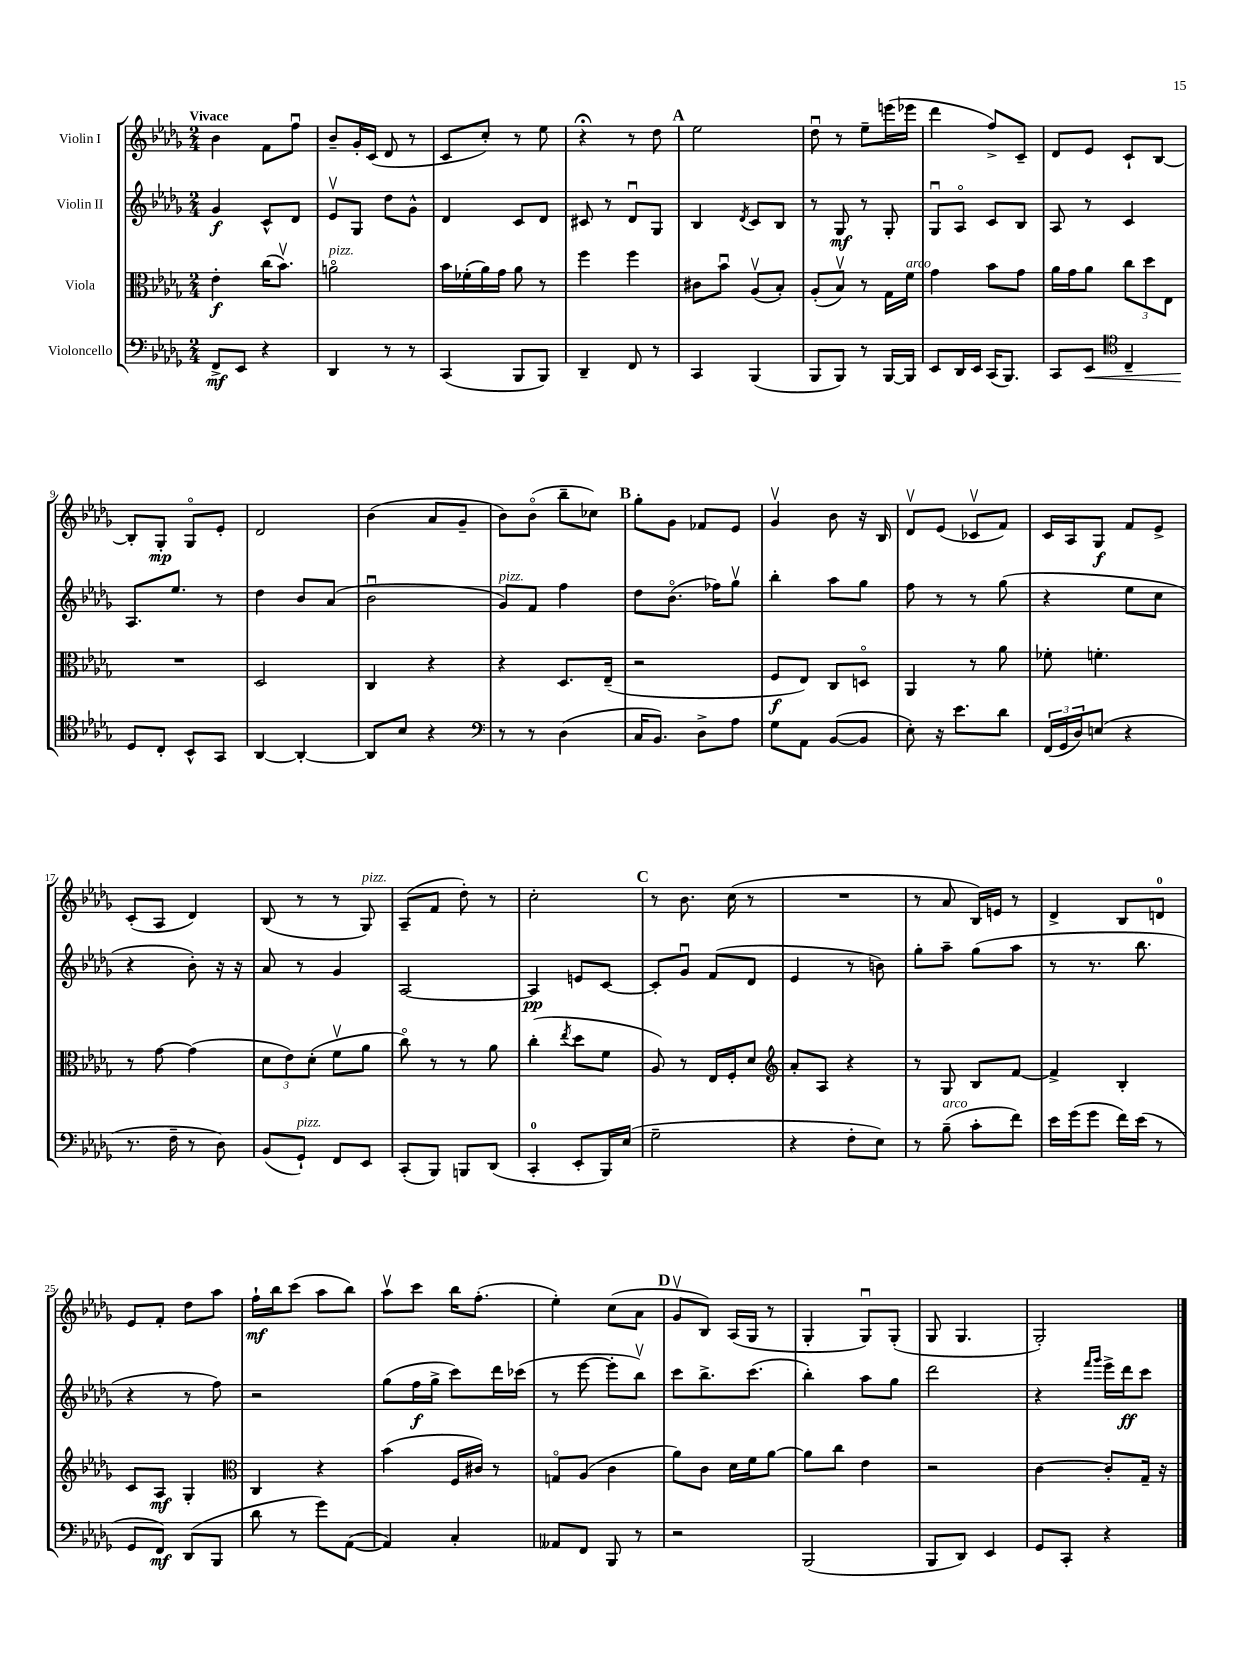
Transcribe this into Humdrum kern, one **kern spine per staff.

**kern	**dynam	**kern	**dynam	**kern	**dynam	**kern	**dynam
*part4	*part4	*part3	*part3	*part2	*part2	*part1	*part1
*staff4	*staff4	*staff3	*staff3	*staff2	*staff2	*staff1	*staff1
*I"Violoncello	*	*I"Viola	*	*I"Violin II	*	*I"Violin I	*
*clefF4	*	*clefC3	*	*clefG2	*	*clefG2	*
*k[b-e-a-d-g-]	*	*k[b-e-a-d-g-]	*	*k[b-e-a-d-g-]	*	*k[b-e-a-d-g-]	*
*M2/4	*	*M2/4	*	*M2/4	*	*M2/4	*
=1	=1	=1	=1	=1	=1	=1	=1
!	!	!	!	!	!	!LO:TX:a:B:t=Vivace	!
8FF^/L	mf	4e-'\	f	4g-/	f	4b-\	.
8EE-/J	.	.	.	.	.	.	.
4r	.	(16cc\KL	.	8c^^/L	.	8f\L	.
.	.	8.b-v\J)	.	.	.	.	.
.	.	.	.	8d-/J	.	8ffu\J	.
=2	=2	=2	=2	=2	=2	=2	=2
!	!	!LO:TX:a:i:t=pizz.	!	!	!	!	!
4DD-/	.	2an\	.	8e-v/L	.	8b-~/L	.
.	.	.	.	8G-/J	.	16g-'/L	.
.	.	.	.	.	.	(16c/JJ	.
8r	.	.	.	8dd-\L	.	8d-/	.
8r	.	.	.	8g-^^\J	.	8r	.
=3	=3	=3	=3	=3	=3	=3	=3
(4CC/	.	16b-\LL	.	4d-/	.	8c/L	.
.	.	(16f-X'\	.	.	.	.	.
.	.	16a-\)	.	.	.	8cc'/J)	.
.	.	16g-\JJ	.	.	.	.	.
8BBB-/L	.	8a-\	.	8c/L	.	8r	.
8BBB-/J)	.	8r	.	8d-/J	.	8ee-\	.
=4	=4	=4	=4	=4	=4	=4	=4
4DD-~/	.	4ff\	.	8c#X/	.	4r;<	.
.	.	.	.	8r	.	.	.
8FF/	.	4ff\	.	8d-u/L	.	8r	.
8r	.	.	.	8G-/J	.	8dd-\	.
!!LO:REH:place=s1:t=A
=5	=5	=5	=5	=5	=5	=5	=5
4CC/	.	8c#X\L	.	4B-/	.	2ee-\	.
.	.	8b-u\J	.	.	.	.	.
.	.	.	.	8qd-/	.	.	.
(4BBB-/	.	(8A-v/L	.	8c/L	.	.	.
.	.	8B-'/J)	.	8B-/J	.	.	.
=6	=6	=6	=6	=6	=6	=6	=6
8BBB-/L	.	(8A-'/L	.	8r	.	8dd-u\	.
8BBB-/J)	.	8B-v/J)	.	8G-/	mf	8r	.
8r	.	8r	.	8r	.	8ee-~\L	.
[16BBB-/LL	.	16G-\LL	.	8G-'/	.	(16eeen\L	.
!	!	!LO:TX:a:i:t=arco	!	!	!	!	!
16BBB-/JJ]	.	16f\JJ	.	.	.	16eee-X\JJ	.
=7	=7	=7	=7	=7	=7	=7	=7
8EE-/L	.	4g-\	.	8G-u/L	.	4ddd-\	.
16DD-/L	.	.	.	8A-/J	.	.	.
16EE-/JJ	.	.	.	.	.	.	.
(16CC/KL	.	8b-\L	.	8c/L	.	8ff^/L)	.
8.BBB-/J)	.	.	.	.	.	.	.
.	.	8g-\J	.	8B-/J	.	8c~/J	.
=8	=8	=8	=8	=8	=8	=8	=8
8CC/L	.	16a-\LL	.	8A-/	.	8d-/L	.
.	.	16g-\J	.	.	.	.	.
!	!LO:HP:b	!	!	!	!	!	!
8EE-/J	<	8a-\J	.	8r	.	8e-/J	.
*clefC4	*	*	*	*	*	*	*
4C~/	.	12cc\L	.	4c/	.	8c`/L	.
.	.	12dd-\	.	.	.	.	.
.	.	.	.	.	.	[8B-/J	.
.	.	12E-\J	.	.	.	.	.
!!LO:LB:g=z
=9	=9	=9	=9	=9	=9	=9	=9
8D-/L	.	2r	.	8.A-/L	.	8B-'/L]	.
8C'/J	[	.	.	.	.	8G-'/J	mp
.	.	.	.	8.ee-/J	.	.	.
8BB-^^/L	.	.	.	.	.	8G-/L	.
8GG-/J	.	.	.	8r	.	8e-'/J	.
=10	=10	=10	=10	=10	=10	=10	=10
[4AA-/	.	2D-/	.	4dd-\	.	2d-/	.
4AA-'/_	.	.	.	8b-/L	.	.	.
.	.	.	.	(8a-/J	.	.	.
=11	=11	=11	=11	=11	=11	=11	=11
8AA-/L]	.	4C/	.	2b-u\	.	(4b-\	.
8B-/J	.	.	.	.	.	.	.
4r	.	4r	.	.	.	8a-/L	.
.	.	.	.	.	.	8g-~/J	.
=12	=12	=12	=12	=12	=12	=12	=12
*clefF4	*	*	*	*	*	*	*
!	!	!	!	!LO:TX:a:i:t=pizz.	!	!	!
8r	.	4r	.	8g-/L)	.	8b-\L)	.
8r	.	.	.	8f/J	.	(8b-\J	.
(4D-\	.	8.D-/L	.	4ff\	.	8bb-~\L	.
.	.	.	.	.	.	8cc-X\J)	.
.	.	(16E-~/Jk	.	.	.	.	.
!!LO:REH:place=s1:t=B
=13	=13	=13	=13	=13	=13	=13	=13
16C/KL	.	2r	.	8dd-\L	.	8gg-'\L	.
8.BB-/J)	.	.	.	.	.	.	.
.	.	.	.	(8.b-\J	.	8g-\J	.
8D-^\L	.	.	.	.	.	8f-X/L	.
.	.	.	.	16ff-X\KL)	.	.	.
8A-\J	.	.	.	8gg-v\J	.	8e-/J	.
=14	=14	=14	=14	=14	=14	=14	=14
8G-\L	.	8F/L	f	4bb-'\	.	4g-v/	.
8AA-\J	.	8E-/J)	.	.	.	.	.
([8BB-/L	.	8C/L	.	8aa-\L	.	8b-\	.
8BB-/J]	.	8Dn/J	.	8gg-\J	.	16r	.
.	.	.	.	.	.	16B-/	.
=15	=15	=15	=15	=15	=15	=15	=15
8E-'\)	.	4AA-/	.	8ff\	.	8d-v/L	.
16r	.	.	.	8r	.	(8e-/J	.
8.e-\L	.	.	.	.	.	.	.
.	.	8r	.	8r	.	8c-Xv/L	.
8d-\J	.	8a-\	.	(8gg-\	.	8f/J)	.
=16	=16	=16	=16	=16	=16	=16	=16
(24FF/LL	.	8f-X'\	.	4r	.	16c/LL	.
24GG-/	.	.	.	.	.	.	.
.	.	.	.	.	.	16A-/J	.
24D-/J)	.	.	.	.	.	.	.
(8En/J	.	4.fn'\	.	.	.	8G-/J	f
4r	.	.	.	8ee-\L	.	8f/L	.
.	.	.	.	8cc\J	.	8e-^/J	.
!!LO:LB:g=z
=17	=17	=17	=17	=17	=17	=17	=17
8.r	.	8r	.	4r	.	(8c'/L	.
.	.	[8g-\	.	.	.	8A-/J	.
16F~\	.	.	.	.	.	.	.
8r	.	(4g-\]	.	8b-'\)	.	4d-/)	.
8D-\)	.	.	.	16r	.	.	.
.	.	.	.	16r	.	.	.
=18	=18	=18	=18	=18	=18	=18	=18
(8BB-/L	.	12d-\L	.	8a-/	.	(8B-/	.
.	.	12e-\)	.	.	.	.	.
!LO:TX:a:i:t=pizz.	!	!	!	!	!	!	!
8GG-`/J)	.	.	.	8r	.	8r	.
.	.	(12d-'\J	.	.	.	.	.
8FF/L	.	8fv\L	.	4g-/	.	8r	.
!	!	!	!	!	!	!LO:TX:a:i:t=pizz.	!
8EE-/J	.	8a-\J	.	.	.	8G-/)	.
=19	=19	=19	=19	=19	=19	=19	=19
(8CC'/L	.	8cc\)	.	[2A-/	.	(8A-~/L	.
8BBB-/J)	.	8r	.	.	.	8f/J	.
8BBBn/L	.	8r	.	.	.	8dd-'\)	.
(8DD-/J	.	8a-\	.	.	.	8r	.
=20	=20	=20	=20	=20	=20	=20	=20
4CC'/	.	(4cc'\	.	4A-/]	pp	2cc'\	.
.	.	8qee-/	.	.	.	.	.
8EE-'/L	.	8dd-\L	.	8en/L	.	.	.
16BBB-/L)	.	8f\J	.	[8c/J	.	.	.
(16E-/JJ	.	.	.	.	.	.	.
!!LO:REH:place=s1:t=C
=21	=21	=21	=21	=21	=21	=21	=21
2G-~\	.	8A-/)	.	8c'/L]	.	8r	.
.	.	8r	.	8g-u/J	.	8.b-\	.
.	.	16E-/LL	.	(8f/L	.	.	.
.	.	16F'/J	.	.	.	(16cc\	.
.	.	8d-/J	.	8d-/J	.	8r	.
=22	=22	=22	=22	=22	=22	=22	=22
*	*	*clefG2	*	*	*	*	*
4r	.	8a-'/L	.	4e-/	.	2r	.
.	.	8A-/J	.	.	.	.	.
8F'\L	.	4r	.	8r	.	.	.
8E-\J)	.	.	.	8bn\)	.	.	.
=23	=23	=23	=23	=23	=23	=23	=23
8r	.	8r	.	8gg-'\L	.	8r	.
!LO:TX:a:i:t=arco	!	!	!	!	!	!	!
(8B-~\	.	8G-/	.	8aa-~\J	.	8a-/	.
8c'\L	.	8B-/L	.	(8gg-\L	.	16B-/LL)	.
.	.	.	.	.	.	16en/JJ	.
8f\J)	.	[8f/J	.	8aa-\J	.	8r	.
=24	=24	=24	=24	=24	=24	=24	=24
16e-\LL	.	4f^/]	.	8r	.	4d-^/	.
(16g-\J	.	.	.	.	.	.	.
8g-\J	.	.	.	8.r	.	.	.
16f\LL)	.	4B-'/	.	.	.	8B-/L	.
(16e-\JJ	.	.	.	8.bb-\	.	.	.
8r	.	.	.	.	.	8dn/J	.
!!LO:LB:g=z
=25	=25	=25	=25	=25	=25	=25	=25
8GG-/L	.	8c/L	.	4r	.	8e-/L	.
8FF/J)	mf	8A-/J	mf	.	.	8f'/J	.
(8DD-/L	.	4G-'/	.	8r	.	8dd-\L	.
8BBB-/J	.	.	.	8ff\)	.	8aa-\J	.
=26	=26	=26	=26	=26	=26	=26	=26
*	*	*clefC3	*	*	*	*	*
8d-\	.	4C/	.	2r	.	16ff`\LL	mf
.	.	.	.	.	.	16bb-\J	.
8r	.	.	.	.	.	(8ccc\J	.
8g-\L)	.	4r	.	.	.	8aa-\L	.
([8AA-\J	.	.	.	.	.	8bb-\J)	.
=27	=27	=27	=27	=27	=27	=27	=27
4AA-/])	.	(4b-\	.	(8gg-\L	.	8aa-v\L	.
.	.	.	.	16ff\L	f	8ccc\J	.
.	.	.	.	16gg-^\JJ	.	.	.
4C'/	.	16F/LL	.	8ccc\L)	.	16bb-\KL	.
.	.	16c#X/JJ)	.	.	.	(8.ff'\J	.
.	.	8r	.	16ddd-\L	.	.	.
.	.	.	.	(16ccc-X\JJ	.	.	.
=28	=28	=28	=28	=28	=28	=28	=28
8AA--X/L	.	8Gn/L	.	8r	.	4ee-'\)	.
8FF/J	.	(8A-/J	.	[8eee-\	.	.	.
8BBB-/	.	4c\	.	8eee-'\L]	.	(8cc\L	.
8r	.	.	.	8bb-v\J)	.	8a-\J	.
!!LO:REH:place=s1:t=D
=29	=29	=29	=29	=29	=29	=29	=29
2r	.	8a-\L)	.	8ccc\L	.	8g-v/L	.
.	.	8c\J	.	8.bb-^\	.	8B-/J)	.
.	.	16d-\LL	.	.	.	(16A-/LL	.
.	.	16f\J	.	(8.ccc\J	.	16G-/JJ	.
.	.	[8a-\J	.	.	.	8r	.
=30	=30	=30	=30	=30	=30	=30	=30
(2BBB-/	.	8a-\L]	.	4bb-'\)	.	4G-'/	.
.	.	8cc\J	.	.	.	.	.
.	.	4e-\	.	8aa-\L	.	8G-u/L)	.
.	.	.	.	8gg-\J	.	(8G-'/J	.
=31	=31	=31	=31	=31	=31	=31	=31
8BBB-/L	.	2r	.	2ddd-\	.	8G-/	.
8DD-/J)	.	.	.	.	.	4.G-/	.
4EE-/	.	.	.	.	.	.	.
=32	=32	=32	=32	=32	=32	=32	=32
8GG-/L	.	[4c\	.	4r	.	2G-'/)	.
8CC'/J	.	.	.	.	.	.	.
.	.	.	.	16qqfff/LL	.	.	.
.	.	.	.	16qqggg-/JJ	.	.	.
4r	.	8c'/L]	.	16eee-^\LL	.	.	.
.	.	.	.	16ddd-\J	ff	.	.
.	.	16G-~/Jk	.	8ccc\J	.	.	.
.	.	16r	.	.	.	.	.
==	==	==	==	==	==	==	==
*-	*-	*-	*-	*-	*-	*-	*-
